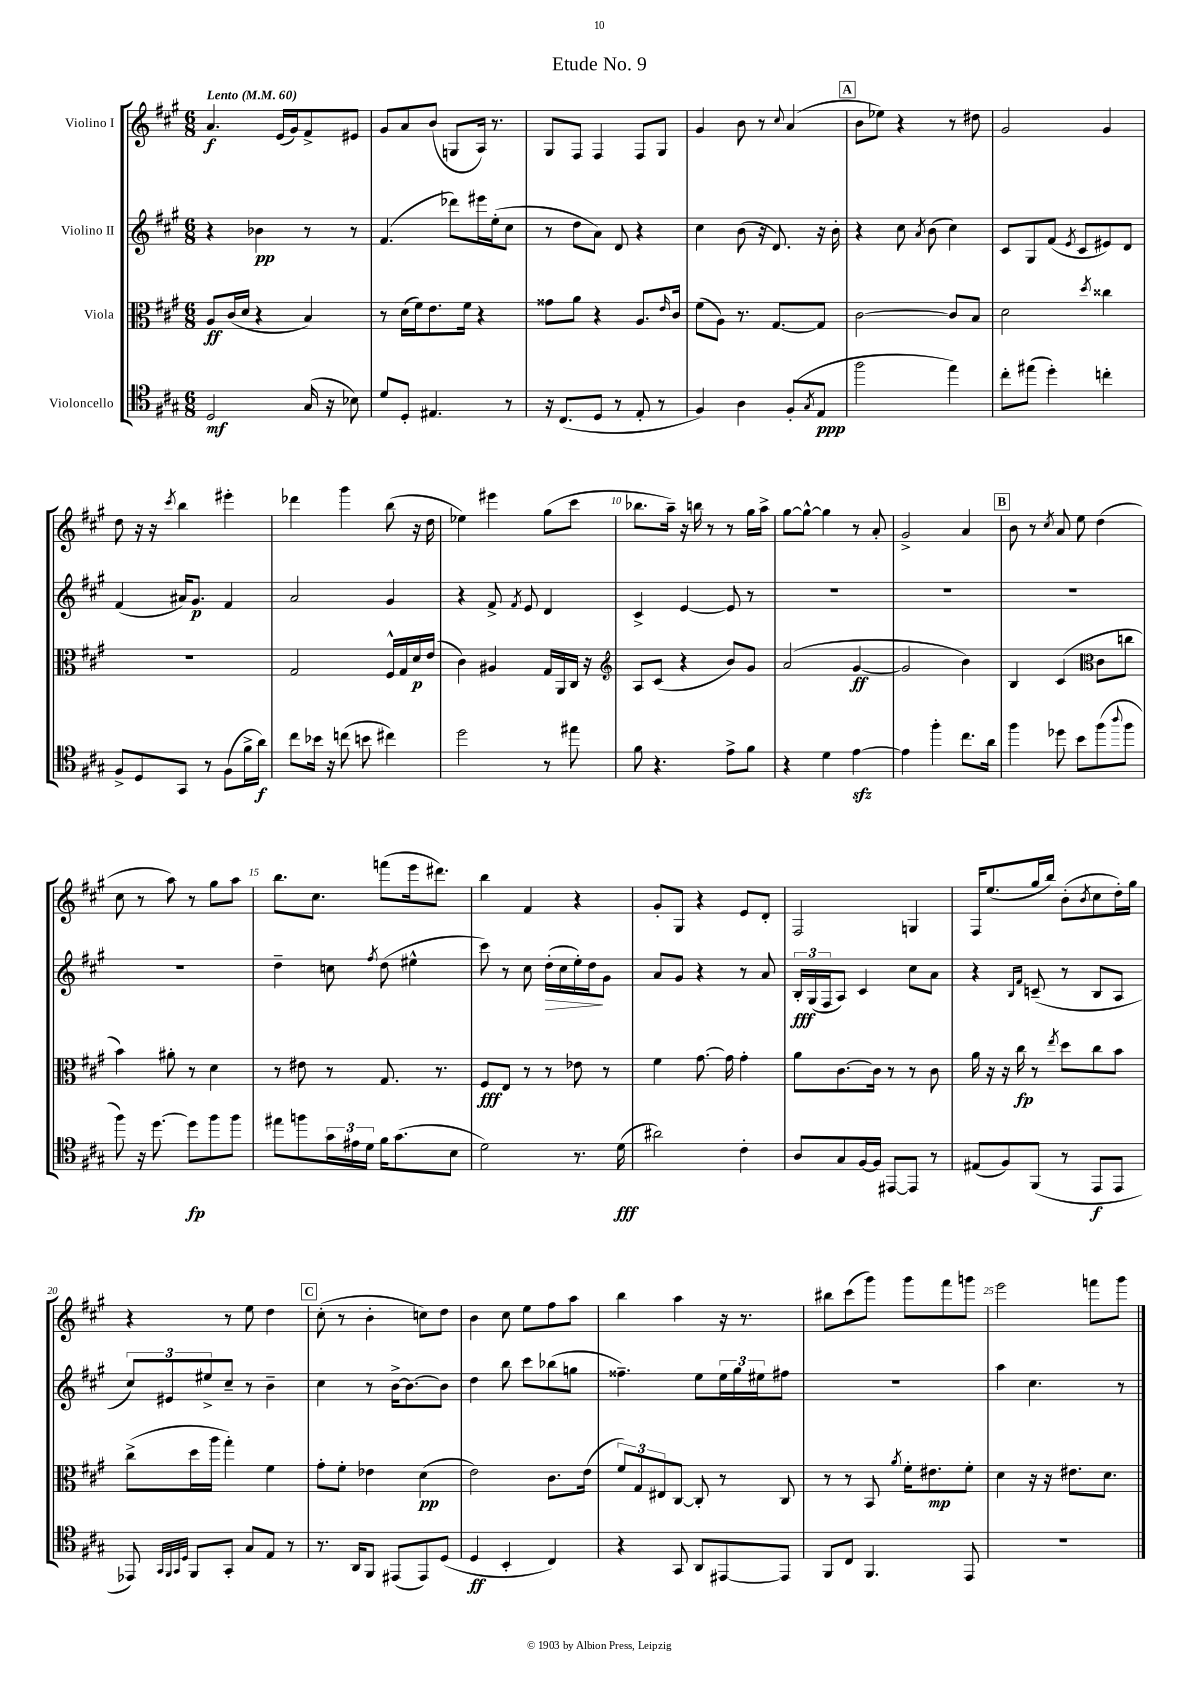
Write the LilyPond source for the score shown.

\header { title = "Etude No. 9" }
<<
\new StaffGroup <<
\new Staff = "s0" \with { instrumentName = "Violino I" } {
    \clef treble \key a \major \numericTimeSignature \time 6/8 \tempo "Lento" 4 = 60
    a'4.\f e'16( gis'16) fis'8-> eis'8 |
    gis'8 a'8 b'8( g8 a16) r8. |
    gis8 fis8 fis4 fis8 gis8 |
    gis'4 b'8 r8 \appoggiatura { cis''8 } a'4( |
    \mark \markup { \box "A" } b'8 ees''8) r4 r8 dis''8 |
    gis'2 gis'4 |
    d''8 r16 r16 \acciaccatura { cis'''8 } b''4 eis'''4-. |
    des'''4 gis'''4 b''8( r16 d''16 |
    ees''4) eis'''4 gis''8( cis'''8 |
    bes''8. a''16--) r16 b''16 r8 r8 gis''16 a''16-> |
    gis''8~ gis''8~-^ gis''4 r8 a'8-. |
    gis'2-> a'4 |
    \mark \markup { \box "B" } b'8 r8 \acciaccatura { cis''8 } a'8 e''8 d''4( |
    cis''8 r8 a''8) r8 gis''8 a''8 |
    b''8. cis''8. f'''8( e'''16 dis'''8.) |
    b''4 fis'4 r4 |
    gis'8-. gis8 r4 e'8 d'8-. |
    fis2 g4 |
    fis16 e''8.( gis''16 b''16) b'8-.( \acciaccatura { b'8 } cis''8 d''16-.) gis''16 |
    r4 r8 e''8 d''4 |
    \mark \markup { \box "C" } cis''8-.( r8 b'4-. c''8) d''8 |
    b'4 cis''8 e''8 fis''8 a''8 |
    b''4 a''4 r16 r8. |
    bis''8 cis'''8( gis'''8) gis'''8 fis'''8 g'''8 |
    e'''2 f'''8 gis'''8 \bar "|." |
}
\new Staff = "s1" \with { instrumentName = "Violino II" } {
    \clef treble \key a \major \numericTimeSignature \time 6/8
    r4 bes'4\pp r8 r8 |
    fis'4.( des'''8) eis'''16 e''16-.( cis''8 |
    r8 d''8 a'8) d'8 r4 |
    cis''4 b'8( r16 d'8.) r16 b'16-. |
    \mark \markup { \box "A" } r4 cis''8 \acciaccatura { a'8 } b'8( cis''4) |
    cis'8 gis8 fis'8( \acciaccatura { e'8 } cis'8 eis'8) d'8 |
    fis'4( ais'16) gis'8.\p fis'4 |
    a'2 gis'4 |
    r4 fis'8-> \acciaccatura { fis'8 } e'8 d'4 |
    cis'4-> e'4~ e'8 r8 |
    R2. |
    R2. |
    \mark \markup { \box "B" } R2. |
    R2. |
    d''4-- c''8 \acciaccatura { fis''8 } d''8( eis''4-^ |
    cis'''8) r8 cis''8 d''16-.\>( cis''16 e''16-.) d''16\! gis'8 |
    a'8 gis'8 r4 r8 a'8 |
    \tuplet 3/2 { b16-.\fff gis16( fis16 } a8) cis'4 cis''8 a'8 |
    r4 \grace { b16 fis'16 } c'8--( r8 b8 a8 |
    \tuplet 3/2 { cis''8) eis'8 eis''8-> } cis''8-- r8 b'4-- |
    \mark \markup { \box "C" } cis''4 r8 b'16~-> b'8.~ b'8 |
    d''4 b''8 cis'''8 bes''8( g''8 |
    fisis''4.--) e''8 \tuplet 3/2 { e''16 gis''16 eis''16 } fis''8 |
    R2. |
    a''4 cis''4. r8 \bar "|." |
}
\new Staff = "s2" \with { instrumentName = "Viola" } {
    \clef alto \key a \major \numericTimeSignature \time 6/8
    a8\ff cis'16( d'16 r4 b4) |
    r8 d'16( fis'16) e'8. fis'16 r4 |
    gisis'8 a'8 r4 a8. \grace { e'16 } cis'16 |
    fis'8( a8) r8. gis8.~ gis8 |
    \mark \markup { \box "A" } cis'2~ cis'8 b8 |
    d'2 \acciaccatura { d''8 } cisis''4 |
    R2. |
    gis2 fis16-^ gis16 d'16\p e'16( |
    cis'4) ais4 gis16 a,16 cis16 r16 |
    \clef treble a8 cis'8( r4 b'8) gis'8 |
    a'2( gis'4~\ff |
    gis'2 b'4) |
    \mark \markup { \box "B" } b4 cis'4( \clef alto cis'8 c''8 |
    b'4) ais'8-. r8 d'4 |
    r8 eis'8 r8 gis8. r8. |
    fis8\fff e8 r8 r8 ees'8 r8 |
    fis'4 gis'8.~ gis'16 gis'4-. |
    a'8 cis'8.~ cis'16 r8 r8 cis'8 |
    a'16 r16 r16 cis''16\fp r8 \acciaccatura { e''8 } d''8 cis''8 b'8 |
    cis''8->( d''16 a''16 gis''4-.) fis'4 |
    \mark \markup { \box "C" } gis'8-. fis'8-. ees'4 d'4\pp( |
    e'2) cis'8. e'16( |
    \tuplet 3/2 { fis'8) gis8 eis8 } cis8~ cis8-. r8 cis8 |
    r8 r8 b,8 \acciaccatura { a'8 } fis'16-. eis'8.\mp fis'8-. |
    d'4 r16 r16 eis'8. d'8. \bar "|." |
}
\new Staff = "s3" \with { instrumentName = "Violoncello" } {
    \clef tenor \key a \major \numericTimeSignature \time 6/8
    d2\mf gis16( r16 bes8) |
    d'8 d8-. eis4. r8 |
    r16 cis8.( d8 r8 e8-. r8 |
    fis4) a4 fis8-.( \acciaccatura { gis8 } e8\ppp |
    \mark \markup { \box "A" } fis''2 e''4) |
    cis''8-. eis''8( d''4-.) c''4-. |
    fis8-> d8 gis,8 r8 fis8( fis'16-> a'16\f) |
    cis''8 bes'16 r16 c''8( b'8 cis''4) |
    d''2 r8 eis''8 |
    fis'8 r4. e'8-> fis'8 |
    r4 d'4 e'4~\sfz |
    e'4 fis''4-. cis''8. a'16 |
    \mark \markup { \box "B" } fis''4 des''8 b'8 fis''8( \appoggiatura { a''8 } fis''8 |
    fis''8) r16 d''8.~ d''8\fp fis''8 fis''8 |
    eis''8 f''8 \tuplet 3/2 { gis'16 eis'16 d'16 } fis'16 gis'8.( b8 |
    d'2) r8. d'16\fff( |
    ais'2) cis'4-. |
    a8 gis8 fis16~ fis16 eis,8~ eis,8 r8 |
    eis8( fis8) fis,8( r8 e,8\f e,8 |
    ees,8) \grace { gis,32 fis,32 gis,32 d32 } fis,8 gis,8-. gis8 e8 r8 |
    \mark \markup { \box "C" } r8. a,16 fis,8 eis,8( eis,8) d8( |
    d4\ff b,4-. cis4) |
    r4 gis,8 a,8 eis,8~ eis,8 |
    fis,8 cis8 fis,4. e,8 |
    R2. \bar "|." |
}
>>
>>
\layout { \context { \Score \override BarNumber.break-visibility = ##(#f #t #t) barNumberVisibility = #(every-nth-bar-number-visible 5) } }
